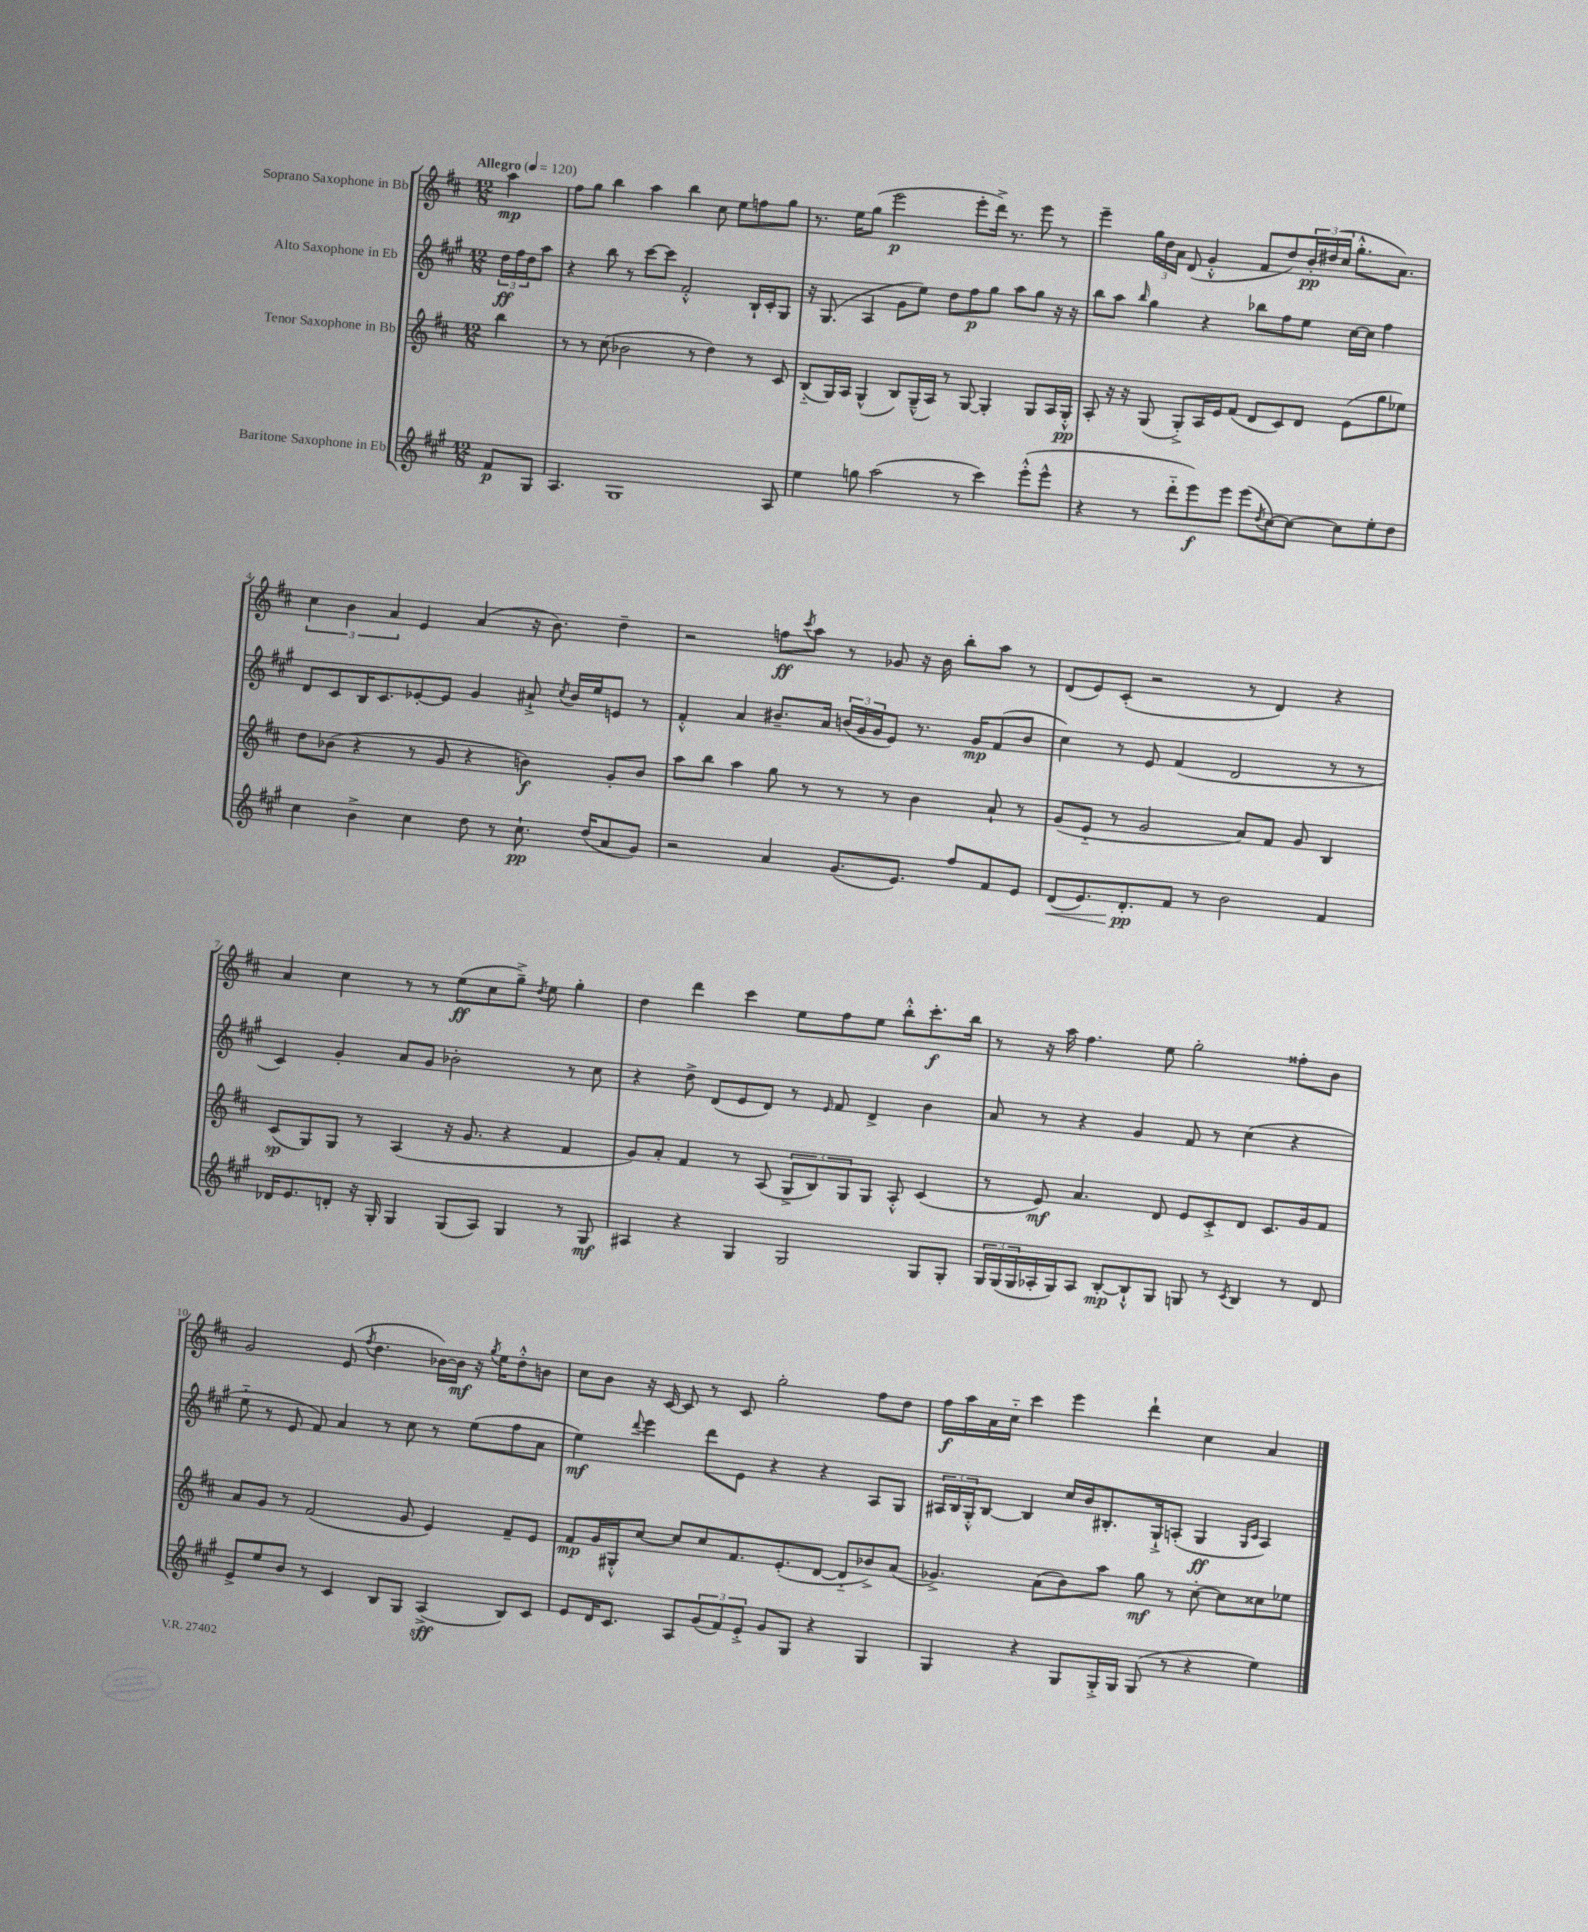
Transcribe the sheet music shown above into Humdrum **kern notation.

**kern	**dynam	**kern	**dynam	**kern	**dynam	**kern	**dynam
*part4	*part4	*part3	*part3	*part2	*part2	*part1	*part1
*staff4	*staff4	*staff3	*staff3	*staff2	*staff2	*staff1	*staff1
*I"Baritone Saxophone in Eb	*	*I"Tenor Saxophone in Bb	*	*I"Alto Saxophone in Eb	*	*I"Soprano Saxophone in Bb	*
*clefG2	*	*clefG2	*	*clefG2	*	*clefG2	*
*k[f#c#g#]	*	*k[f#c#]	*	*k[f#c#g#]	*	*k[f#c#]	*
*M12/8	*	*M12/8	*	*M12/8	*	*M12/8	*
*MM120	*	*MM120	*	*MM120	*	*MM120	*
=	=	=	=	=	=	=	=
!	!	!	!	!	!	!LO:TX:a:B:t=Allegro	!
8f#/L	p	4bb\	.	24dd\LL	ff	4aa\	mp
.	.	.	.	24ff#\	.	.	.
.	.	.	.	24dd\J	.	.	.
8G#/J	.	.	.	8aa\J	.	.	.
=1	=1	=1	=1	=1	=1	=1	=1
4.A/	.	8r	.	4r	.	8ff#\L	.
.	.	8r	.	.	.	8gg\J	.
.	.	(8cc#\	.	8bb\	.	4bb\	.
1G#	.	2b-X\	.	8r	.	.	.
.	.	.	.	[8ccc#\L	.	4aa\	.
.	.	.	.	8ccc#\J]	.	.	.
.	.	.	.	2f#'^^/	.	4bb\	.
.	.	8r	.	.	.	.	.
.	.	4dd\)	.	.	.	8cc#\	.
.	.	.	.	.	.	8ee\L	.
.	.	8r	.	16B`/LL	.	8ffn\	.
.	.	.	.	16c#'/J	.	.	.
8A/	.	8c#/	.	8G#/J	.	8gg\J	.
=2	=2	=2	=2	=2	=2	=2	=2
4ee\	.	(8B/L	.	16r	.	8.r	.
.	.	.	.	(8.G#/	.	.	.
.	.	16G/L)	.	.	.	.	.
.	.	16A/JJ	.	.	.	16ee\KL	.
8ggn\	.	(4G^^/	.	4A/	.	(8gg\J	.
(2aa\	.	.	.	.	.	2eee\	p
.	.	8B/L)	.	8g#\L	.	.	.
.	.	(16G~^^/L	.	8ee\J)	.	.	.
.	.	16A/JJ)	.	.	.	.	.
.	.	8r	.	8dd\L	.	.	.
8r	.	[8G/	.	8ff#\	p	8eee'\L	.
4ccc#\)	.	4G'/]	.	8gg#\J	.	16ddd^\Jk)	.
.	.	.	.	.	.	8.r	.
.	.	.	.	8aa\L	.	.	.
(8eee'^^\L	.	8G/L	.	8gg#\J	.	8eee\	.
8eee^^\J	.	16A/L	.	16r	.	8r	.
.	.	16G'^^/JJ	pp	16r	.	.	.
=3	=3	=3	=3	=3	=3	=3	=3
4r	.	8A'/	.	8bb\L	.	4eee~\	.
.	.	16r	.	8aa\J	.	.	.
.	.	16r	.	.	.	.	.
.	.	.	.	16qqbb/	.	.	.
8r	.	(8G/	.	4gg#\	.	24gg\LL	.
.	.	.	.	.	.	24dd\	.
.	.	.	.	.	.	24a\JJ	.
8ddd\L	.	8G'^/L)	.	.	.	(8d/	.
8eee\)	f	16A/L	.	4r	.	4g'^^/	.
.	.	16e/J	.	.	.	.	.
8eee\J	.	(8f#/J	.	.	.	.	.
(8eee\L	.	8d/L	.	8bb-X\L	.	8f#/L	.
8qdd/	.	.	.	.	.	.	.
[8cc#\)	.	8c#/)	.	8ff#\	.	8dd/)	.
8cc#\J_	.	8d/J	.	8ee\J	.	24b'/L	pp
.	.	.	.	.	.	(24dd#X/	.
.	.	.	.	.	.	24cc#/JJ	.
8cc#\L]	.	(8e\L	.	[16cc#\LL	.	8.gg'^^\L	.
.	.	.	.	16cc#\JJ]	.	.	.
8ee'\	.	8gg\	.	4ff#\	.	.	.
.	.	.	.	.	.	8.a\J)	.
8dd\J	.	8ee-X\J)	.	.	.	.	.
!!LO:LB:g=z
=4	=4	=4	=4	=4	=4	=4	=4
4cc#\	.	8dd\L	.	8d/L	.	6cc#\	.
.	.	(8b-X\J	.	8c#/	.	.	.
.	.	.	.	.	.	6b\	.
4b^\	.	4r	.	16B/K	.	.	.
.	.	.	.	8.c#/	.	.	.
.	.	.	.	.	.	6a/	.
4cc#\	.	8r	.	[8e-X'/	.	4e/	.
.	.	8g/	.	8e-/J]	.	.	.
8dd\	.	4r	.	4g#/	.	(4a/	.
8r	.	.	.	.	.	.	.
8.cc#`\	pp	4bn\)	f	8a#X`^/	.	16r	.
.	.	.	.	.	.	8.b\)	.
.	.	.	.	8qcc#/	.	.	.
.	.	.	.	16b/LL	.	.	.
(16dd/KL	.	.	.	16ee/J	.	.	.
8a/	.	8g'/L	.	8en/J	.	4dd~\	.
8g#/J)	.	8b/J	.	8r	.	.	.
=5	=5	=5	=5	=5	=5	=5	=5
2r	.	8aa\L	.	4f#'^^/	.	2r	.
.	.	8bb\J	.	.	.	.	.
.	.	4aa\	.	4a/	.	.	.
4a/	.	8gg\	.	8.b#X~/L	.	8ffn\L	ff
.	.	.	.	.	.	8qccc#/	.
.	.	8r	.	.	.	8aa\J	.
.	.	.	.	16a/Jk	.	.	.
(8.g#/L	.	8r	.	(24bn/LL	.	8r	.
.	.	.	.	24g#/	.	.	.
.	.	.	.	24g#/J	.	.	.
.	.	8r	.	8e/J)	.	8g-X/	.
8.e/J)	.	.	.	.	.	.	.
.	.	4b\	.	8.r	.	16r	.
.	.	.	.	.	.	16b\	.
8ff#/L	.	.	.	.	.	8bb'\L	.
.	.	.	.	16g#/KL	mp	.	.
8f#/	.	8a`/	.	(8f#/	.	8aa\J	.
8e/J	.	8r	.	8b/J	.	8r	.
=6	=6	=6	=6	=6	=6	=6	=6
!	!LO:HP:b	!	!	!	!	!	!
(8d/L	<	(8g/L	.	4cc#\)	.	(8d/L	.
8.e/)	.	8e/J	.	.	.	8e/)	.
.	.	8r	.	8r	.	(8c#'/J	.
8.d'/	pp	.	.	.	.	.	.
.	.	2g/	.	8e/	.	2r	.
8f#/J	[	.	.	(4f#/	.	.	.
8r	.	.	.	.	.	.	.
2b\	.	.	.	2d/	.	.	.
.	.	8a/L)	.	.	.	8r	.
.	.	8f#/J	.	.	.	4d/)	.
.	.	8g/	.	.	.	.	.
4f#/	.	4B/	.	8r	.	4r	.
.	.	.	.	8r	.	.	.
!!LO:LB:g=z
=7	=7	=7	=7	=7	=7	=7	=7
16d-X/KL	.	(8c#/L	sp	4c#/)	.	4a/	.
8.e/	.	.	.	.	.	.	.
.	.	8G/)	.	.	.	.	.
8dn'/J	.	8G/J	.	4g#'/	.	4cc#\	.
16r	.	8r	.	.	.	.	.
16G#'/	.	.	.	.	.	.	.
4G#/	.	(4A/	.	8a/L	.	8r	.
.	.	.	.	8g#/J	.	8r	.
(8G#/L	.	16r	.	2b-X'\	.	(8ee\L	ff
.	.	8.g/	.	.	.	.	.
8A/J)	.	.	.	.	.	8cc#\	.
4G#/	.	4r	.	.	.	8gg~^\J)	.
.	.	.	.	.	.	8qdd/	.
.	.	.	.	.	.	8ee\	.
8r	.	4f#/	.	8r	.	4gg'\	.
8G#/	mf	.	.	8cc#\	.	.	.
=8	=8	=8	=8	=8	=8	=8	=8
4A#X/	.	8g/L)	.	4r	.	4dd\	.
.	.	8a'/J	.	.	.	.	.
4r	.	4f#/	.	8dd^\	.	4ddd\	.
.	.	.	.	(8d/L	.	.	.
4G#/	.	8r	.	8e/	.	4ccc#\	.
.	.	(8A/	.	8d/J)	.	.	.
2G#/	.	12G^/L	.	8r	.	8ee\L	.
.	.	12B/)	.	.	.	.	.
.	.	.	.	16qqe/	.	.	.
.	.	.	.	8f#/	.	8ff#\	.
.	.	12G/	.	.	.	.	.
.	.	8G/J	.	4d^/	.	8ee\J	.
.	.	8A'^^/	.	.	.	8bb'^^\L	.
8G#/L	.	(4c#/	.	4b\	.	8.ccc#'\	f
8G#'/J	.	.	.	.	.	.	.
.	.	.	.	.	.	16bb\Jk	.
=9	=9	=9	=9	=9	=9	=9	=9
24G#/LL	.	8r	.	8a/	.	8r	.
(24G#/	.	.	.	.	.	.	.
24G#/	.	.	.	.	.	.	.
16A-X'/	.	8e/)	mf	8r	.	16r	.
16G#/J)	.	.	.	.	.	16aa\	.
8A-/J	.	4.a/	.	4r	.	4.ff#\	.
[8B'/L	mp	.	.	.	.	.	.
8B`^^/]	.	.	.	4g#/	.	.	.
8G#/J	.	8d/	.	.	.	8ee\	.
8Gn/	.	8e/L	.	8f#/	.	2gg'\	.
8r	.	8c#'^/	.	8r	.	.	.
8qc#/	.	.	.	.	.	.	.
4B/	.	8d/J	.	(4cc#\	.	.	.
.	.	8.c#/L	.	.	.	.	.
8r	.	.	.	4r	.	8ff##X'\L	.
.	.	16g/k	.	.	.	.	.
8d/	.	8f#/J	.	.	.	8b\J	.
!!LO:LB:g=z
=10	=10	=10	=10	=10	=10	=10	=10
8e^/L	.	8a/L	.	8ee\	.	2g/	.
8ee/	.	8g/J	.	8r	.	.	.
8b/J	.	8r	.	8e/	.	.	.
8r	.	(2f#/	.	8f#/)	.	.	.
4c#/	.	.	.	4a/	.	(8e/	.
.	.	.	.	.	.	8qff#/	.
.	.	.	.	.	.	4.dd\	.
8B/L	.	.	.	8r	.	.	.
8G#/J	.	8g/	.	8cc#\	.	.	.
(4A^/	sff	4e/)	.	8r	.	[16b-X\LL)	.
.	.	.	.	.	.	16b-\JJ]	mf
.	.	.	.	(8ee\L	.	16r	.
.	.	.	.	.	.	8qgg/	.
.	.	.	.	.	.	16ee\KL	.
8B/L)	.	8f#~/L	.	8ff#\	.	8dd'^^\	.
8c#/J	.	8e/J	.	8a\J	.	8bn\J	.
=11	=11	=11	=11	=11	=11	=11	=11
8e/L	.	8f#/L	mp	4ee\)	mf	8cc#\L	.
16d/K	.	16g/L	.	.	.	8b\J	.
8.c#/J	.	16G#X'^^/J	.	.	.	.	.
.	.	.	.	8qqddd/	.	.	.
.	.	[8cc#/J	.	4eee\	.	16r	.
.	.	.	.	.	.	[16c#/	.
8A/L	.	8cc#/L]	.	.	.	8c#/]	.
(12g#/	.	8cc#/	.	8ddd\L	.	8r	.
12f#/)	.	.	.	.	.	.	.
.	.	8.f#/	.	8e\J	.	8c#/	.
12e'^/J	.	.	.	.	.	.	.
8g#/L	.	.	.	4r	.	2gg'\	.
.	.	(8.e'/	.	.	.	.	.
8G#/J	.	.	.	.	.	.	.
4r	.	[8d/J	.	4r	.	.	.
.	.	8d/L]	.	.	.	.	.
4G#/	.	8b-X^/)	.	8A/L	.	8ff#\L	.
.	.	(8a/J	.	8G#/J	.	8dd\J	.
=12	=12	=12	=12	=12	=12	=12	=12
4G#/	.	4.g-X^/)	.	24A#X/LL	.	16ff#\LL	f
.	.	.	.	24B/	.	.	.
.	.	.	.	.	.	16aa\	.
.	.	.	.	24G#'^^/J	.	.	.
.	.	.	.	[8B/J	.	16a\	.
.	.	.	.	.	.	16cc#\JJ	.
4r	.	.	.	4B/]	.	4ccc#\	.
.	.	(8a\L	.	.	.	.	.
8G#/L	.	8b\)	.	16cc#/LL	.	4eee\	.
.	.	.	.	16b/J	.	.	.
16G#'^/L	.	8aa\J	.	8.B#X'/	.	.	.
16G#/JJ	.	.	.	.	.	.	.
(8G#/	.	8gg\	mf	.	.	4ddd`\	.
.	.	.	.	16G#`^/k	.	.	.
8r	.	8r	.	(8An'/J	.	.	.
4r	.	[8cc#'\	.	4G#/	ff	4cc#\	.
.	.	8cc#\L]	.	.	.	.	.
.	.	.	.	16qqG#/LL	.	.	.
.	.	.	.	16qqc#/JJ	.	.	.
4ee\)	.	8cc##X\	.	4A/)	.	4a/	.
.	.	8ee-X\J	.	.	.	.	.
==	==	==	==	==	==	==	==
*-	*-	*-	*-	*-	*-	*-	*-
